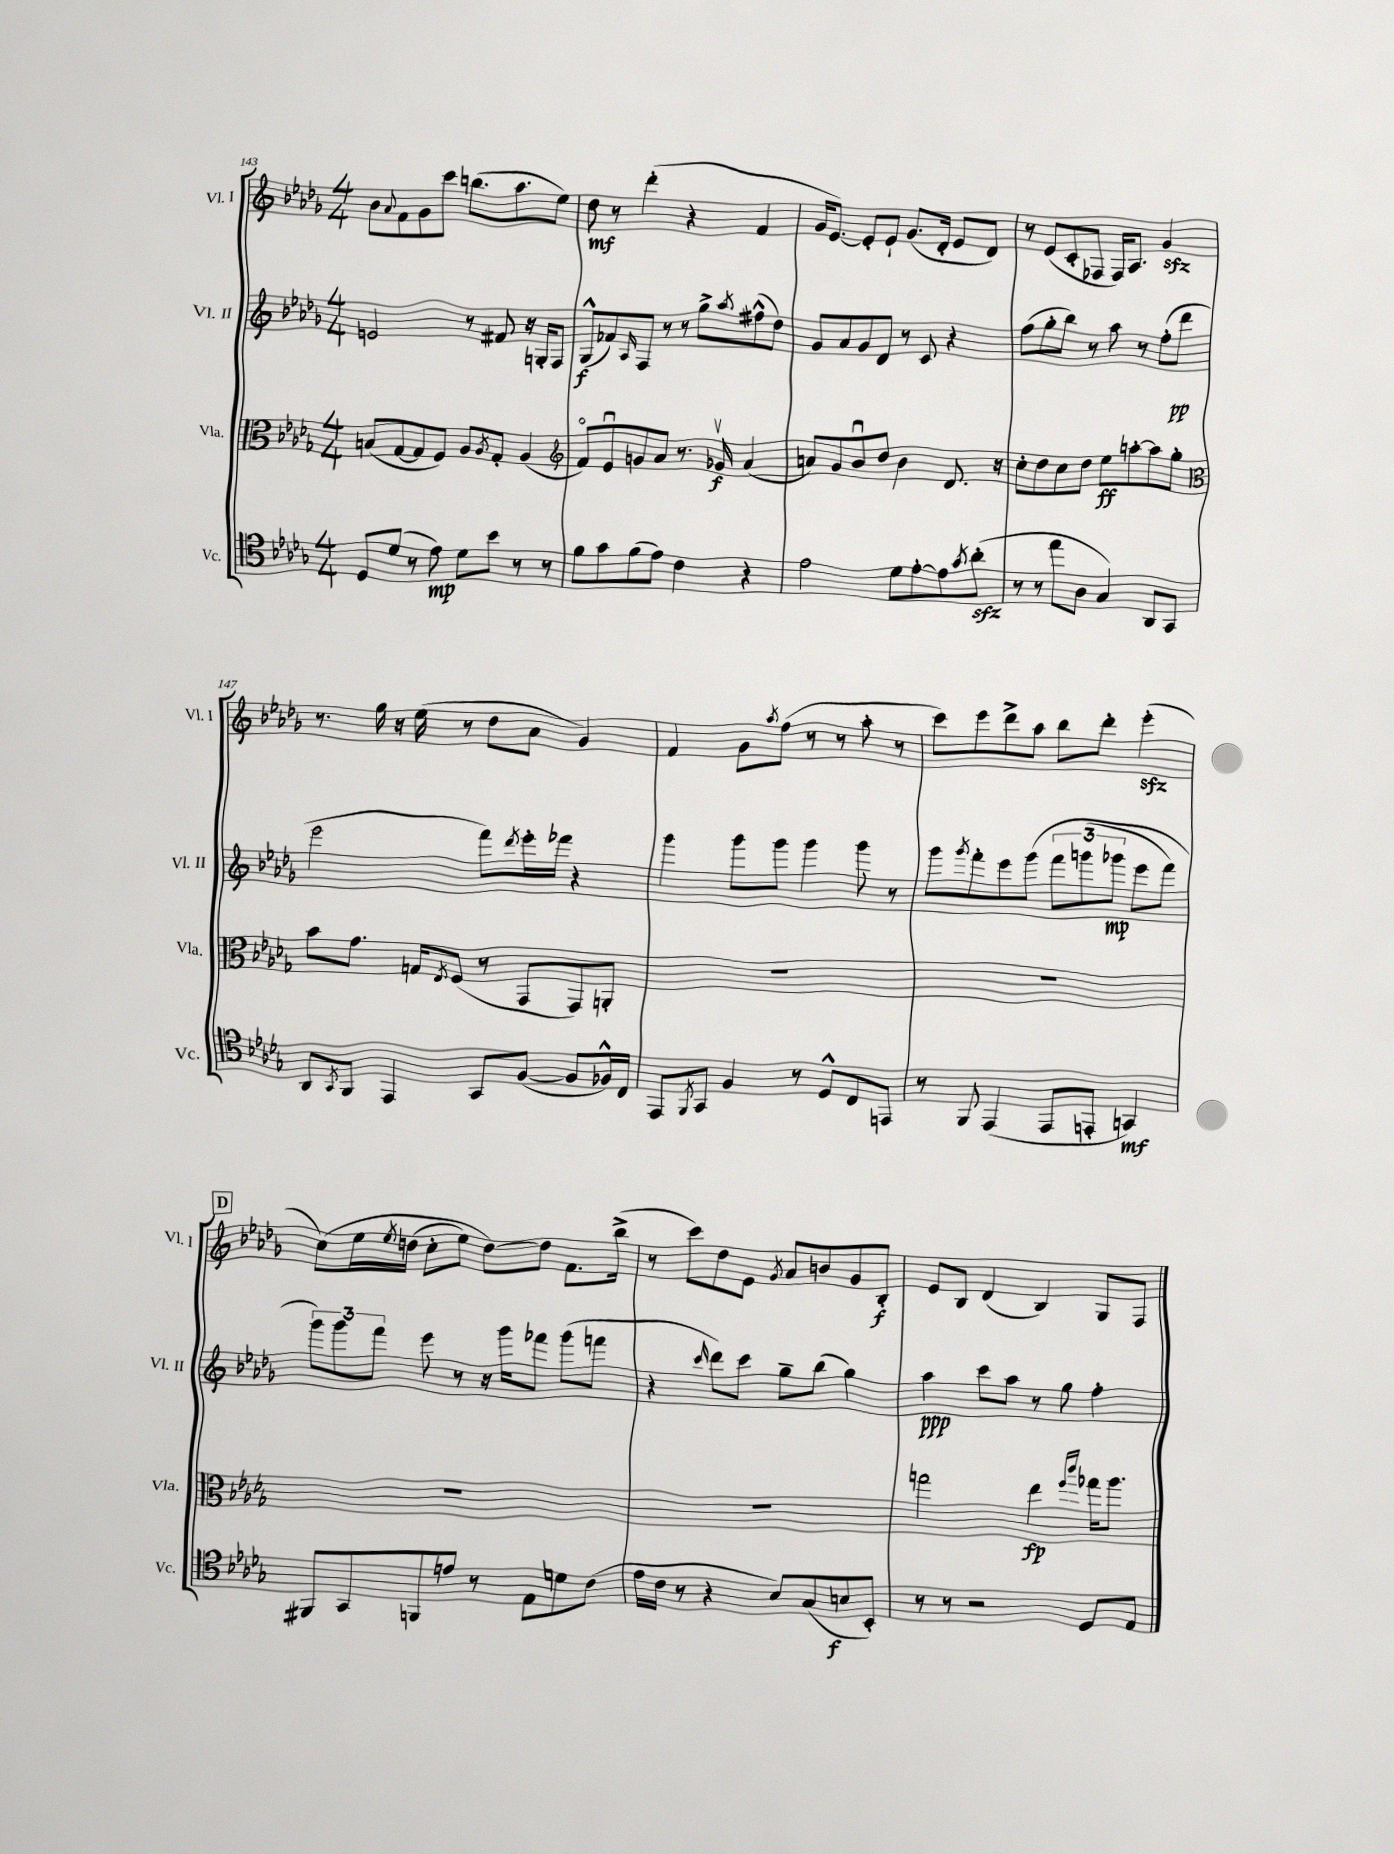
<<
\new StaffGroup <<
\new Staff = "s0" \with { instrumentName = "Vl. I" shortInstrumentName = "Vl. I" } {
    \clef treble \key des \major \numericTimeSignature \time 4/4
    bes'8 \appoggiatura { aes'8 } f'8 ges'8 c'''8 b''8.( aes''8. ees''8) |
    des''8\mf r8 des'''4-.( r4 f'4 |
    ges'16 ees'8.~) ees'8-. ees'8-! ges'8.( des'16-. ees'8 des'8) |
    r8 ees'8( c'8-. fes8 fes16) aes8. ges'4\sfz |
    r8. ges''16 r16 ees''16( r8 des''8 aes'8 ges'4) |
    f'4 ges'8 \acciaccatura { aes''8 } f''8( r8 r8 aes''8-. r8 |
    c'''8) ees'''8 des'''8-> aes''8 bes''8 des'''8-. ees'''4-.\sfz( |
    \mark \markup { \box "D" } c''8)\( ees''16 \acciaccatura { ees''8 } d''16( c''8-. ees''8) d''8~\) d''8 f'8. bes''16->( |
    r8 c'''8) des''8 ees'8 \acciaccatura { ges'8 } aes'8 b'8 ges'8 bes8-.\f |
    ees'8 bes8 des'4( bes4) ges8 f8 \bar "|." |
}
\new Staff = "s1" \with { instrumentName = "Vl. II" shortInstrumentName = "Vl. II" } {
    \clef treble \key des \major \numericTimeSignature \time 4/4
    e'2 r8 fis'8 r16 g16-. f8 |
    ges8-^\f( fes'8) \grace { aes16 } f8 r8 r8 ges''8-> \acciaccatura { aes''8 } fis''8-^( des''8) |
    ges'8 aes'8 ges'8 des'8 r8 c'8 r4 |
    f''8( ges''8-. bes''8) r8 aes''8 r8 f''8-.( des'''8\pp |
    ees'''2 f'''8) \acciaccatura { des'''8 } ees'''16-. fes'''16 r4 |
    ges'''4 ges'''8 ges'''8 ges'''4 ges'''8 r8 |
    ges'''8 \acciaccatura { ges'''8 } f'''8-. ees'''8 ges'''8\( \tuplet 3/2 { f'''8 g'''8( ges'''8\mp } ees'''8 f'''8) |
    \mark \markup { \box "D" } \tuplet 3/2 { ges'''8\) ges'''8 f'''8 } ees'''8 r8 r16 ges'''16 fes'''8 ges'''8( f'''8 |
    r4 \grace { c'''16 } des'''8) c'''8 ges''8-- bes''8( ges''4) |
    aes''4\ppp c'''8 aes''8 r8 ges''8 f''4-. \bar "|." |
}
\new Staff = "s2" \with { instrumentName = "Vla." shortInstrumentName = "Vla." } {
    \clef alto \key des \major \numericTimeSignature \time 4/4
    b8( ges8~ ges8 f8) aes8 \acciaccatura { aes8 } ges8-. aes4( |
    \clef treble f'8\flageolet) ees'8\downbow g'8 aes'8 r8. ges'16\upbow\f aes'4( |
    a'8) ges'8 bes'8\downbow des''8 bes'4 des'8. r16 |
    c''8-. des''8 c''8 des''8 ees''8\ff a''8~-. a''8 ges''8-. |
    \clef alto bes'8 ges'8. g16 \acciaccatura { ees8 } f8( r8 ges,8 ges,8) a,8-. |
    R1 |
    R1 |
    \mark \markup { \box "D" } R1 |
    R1 |
    g''2 ees''4\fp \grace { f''16 c'''16 } ges''16 aes''8. \bar "|." |
}
\new Staff = "s3" \with { instrumentName = "Vc." shortInstrumentName = "Vc." } {
    \clef tenor \key des \major \numericTimeSignature \time 4/4
    des8 des'8( r8 ees'8\mp) des'8 bes'8 r8 r8 |
    f'8 ges'8 f'8( ees'8) c'4 r4 |
    ees'2 des'8 ees'8~-. ees'8 \acciaccatura { ges'8 } aes'8-.\sfz( |
    r8 r8 ees''8 aes8 ges4) aes,8 ges,8 |
    aes,8 \acciaccatura { ges,8 } f,8 ees,4 ges,8 f8~( f8 fes16-^) c16 |
    ees,8 \acciaccatura { f,8 } ges,8 f4 r8 des8-^ c8 e,8 |
    r8 f,8 ees,4( ees,8 e,8-. g,4\mf) |
    \mark \markup { \box "D" } fis,8 ges,8 f,8 e'8 r8 ees8 d'8 c'8( |
    ees'16 c'16 r8 r4 bes8) ges8( b8\f bes,8-.) |
    r8 r8 r2 des8 ees8 \bar "|." |
}
>>
>>
\layout { \context { \Score currentBarNumber = #143 } }
